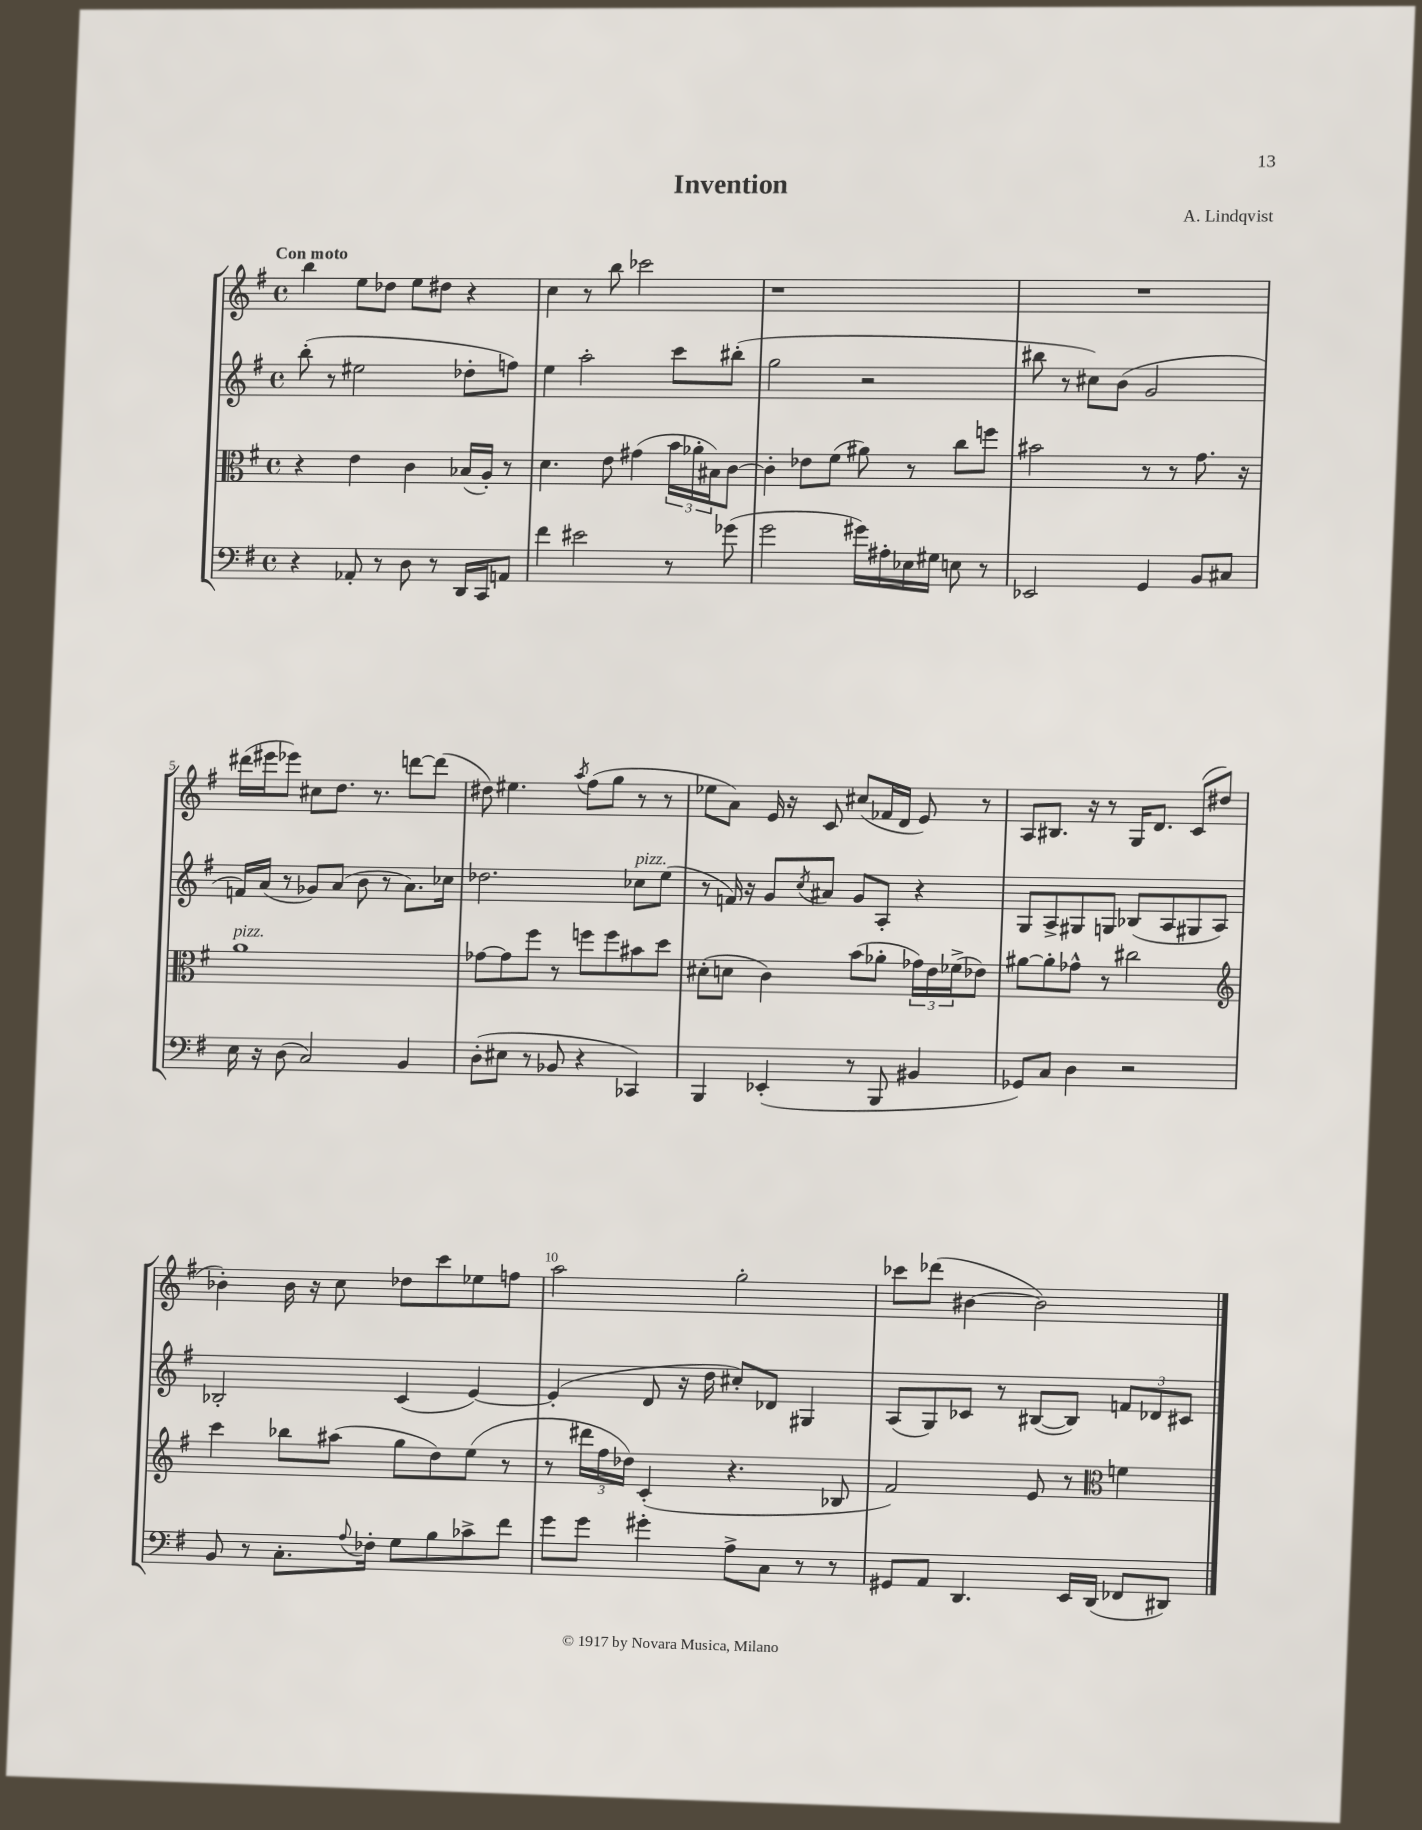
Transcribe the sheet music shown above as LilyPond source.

\header { title = "Invention" composer = "A. Lindqvist" }
<<
\new StaffGroup <<
\new Staff = "s0" {
    \clef treble \key g \major \defaultTimeSignature \time 4/4 \tempo "Con moto"
    b''4 e''8 des''8 e''8 dis''8 r4 |
    c''4 r8 b''8 ces'''2 |
    r1 |
    R1 |
    dis'''16( eis'''16 ees'''8) cis''8 d''8. r8. d'''8~ d'''8( |
    dis''8) eis''4. \acciaccatura { a''8 } fis''8( g''8 r8 r8 |
    ees''8 a'8) e'16 r16 c'8 cis''8( fes'16 d'16 e'8) r8 |
    a8 bis8. r16 r8 g16 d'8. c'8( dis''8 |
    bes'4-.) bes'16 r16 c''8 des''8 c'''8 ees''8 f''8 |
    a''2 g''2-. |
    ces'''8 des'''8( bis'4~ bis'2) \bar "|." |
}
\new Staff = "s1" {
    \clef treble \key g \major \defaultTimeSignature \time 4/4
    b''8-.( r8 eis''2 des''8-. f''8) |
    e''4 a''2-. c'''8 bis''8-.( |
    g''2 r2 |
    bis''8 r8 cis''8) b'8( g'2 |
    f'16) a'16( r8 ges'8) a'8( b'8 r8 a'8.) ces''16 |
    des''2. ces''8^\markup { \italic "pizz." } e''8( |
    r8 f'16) r16 g'8 \acciaccatura { c''8 } ais'8 g'8 a8-. r4 |
    g8 a8-> gis8 g8 bes8( a8 gis8 a8) |
    bes2-. c'4( e'4~) |
    e'4-.( d'8 r16 d''16 cis''8-.) des'8 gis4 |
    a8( g8) ces'8 r8 bis8~( bis8) \tuplet 3/2 { f'8 des'8 cis'8 } \bar "|." |
}
\new Staff = "s2" {
    \clef alto \key g \major \defaultTimeSignature \time 4/4
    r4 e'4 c'4 bes16( a16-.) r8 |
    d'4. e'8 gis'4( \tuplet 3/2 { b'16 aes'16-. bis16) } c'8~ |
    c'4-. ees'8 fis'8( ais'8) r8 c''8 f''8 |
    bis'2 r8 r8 g'8. r16 |
    a'1^\markup { \italic "pizz." } |
    ges'8~ ges'8 fis''8 r8 f''8 f''8 bis'8 d''8 |
    dis'8-.( d'8 c'4) b'8( aes'8-. \tuplet 3/2 { ges'16) e'16 fes'16->( } ees'8) |
    ais'8~ ais'8-. ges'8-^ r8 cis''2 |
    \clef treble c'''4 bes''8 ais''8( g''8 d''8) e''8( r8 |
    r8 \tuplet 3/2 { dis'''16 fis''16 des''16) } c'4-.( r4. bes8 |
    fis'2) e'8 r8 \clef alto f'4 \bar "|." |
}
\new Staff = "s3" {
    \clef bass \key g \major \defaultTimeSignature \time 4/4
    r4 aes,8-. r8 d8 r8 d,16 c,16 a,8 |
    fis'4 eis'2 r8 ges'8( |
    g'2 gis'16) ais16-. ees16 gis16 e8 r8 |
    ees,2 g,4 b,8 cis8 |
    e16 r16 d8( c2) b,4 |
    d8-.( eis8 r8 bes,8 r4 ces,4) |
    b,,4 ees,4-.( r8 b,,8 bis,4 |
    ges,8) c8 d4 r2 |
    b,8 r8 c8.-. \appoggiatura { a8 } fes16-. g8 b8 ces'8-> fis'8 |
    g'8 g'8 gis'4-. a8-> c8 r8 r8 |
    gis,8 a,8 d,4. e,16 d,16( fes,8 dis,8) \bar "|." |
}
>>
>>
\layout { \context { \Score \override BarNumber.break-visibility = ##(#f #t #t) barNumberVisibility = #(every-nth-bar-number-visible 5) } }
